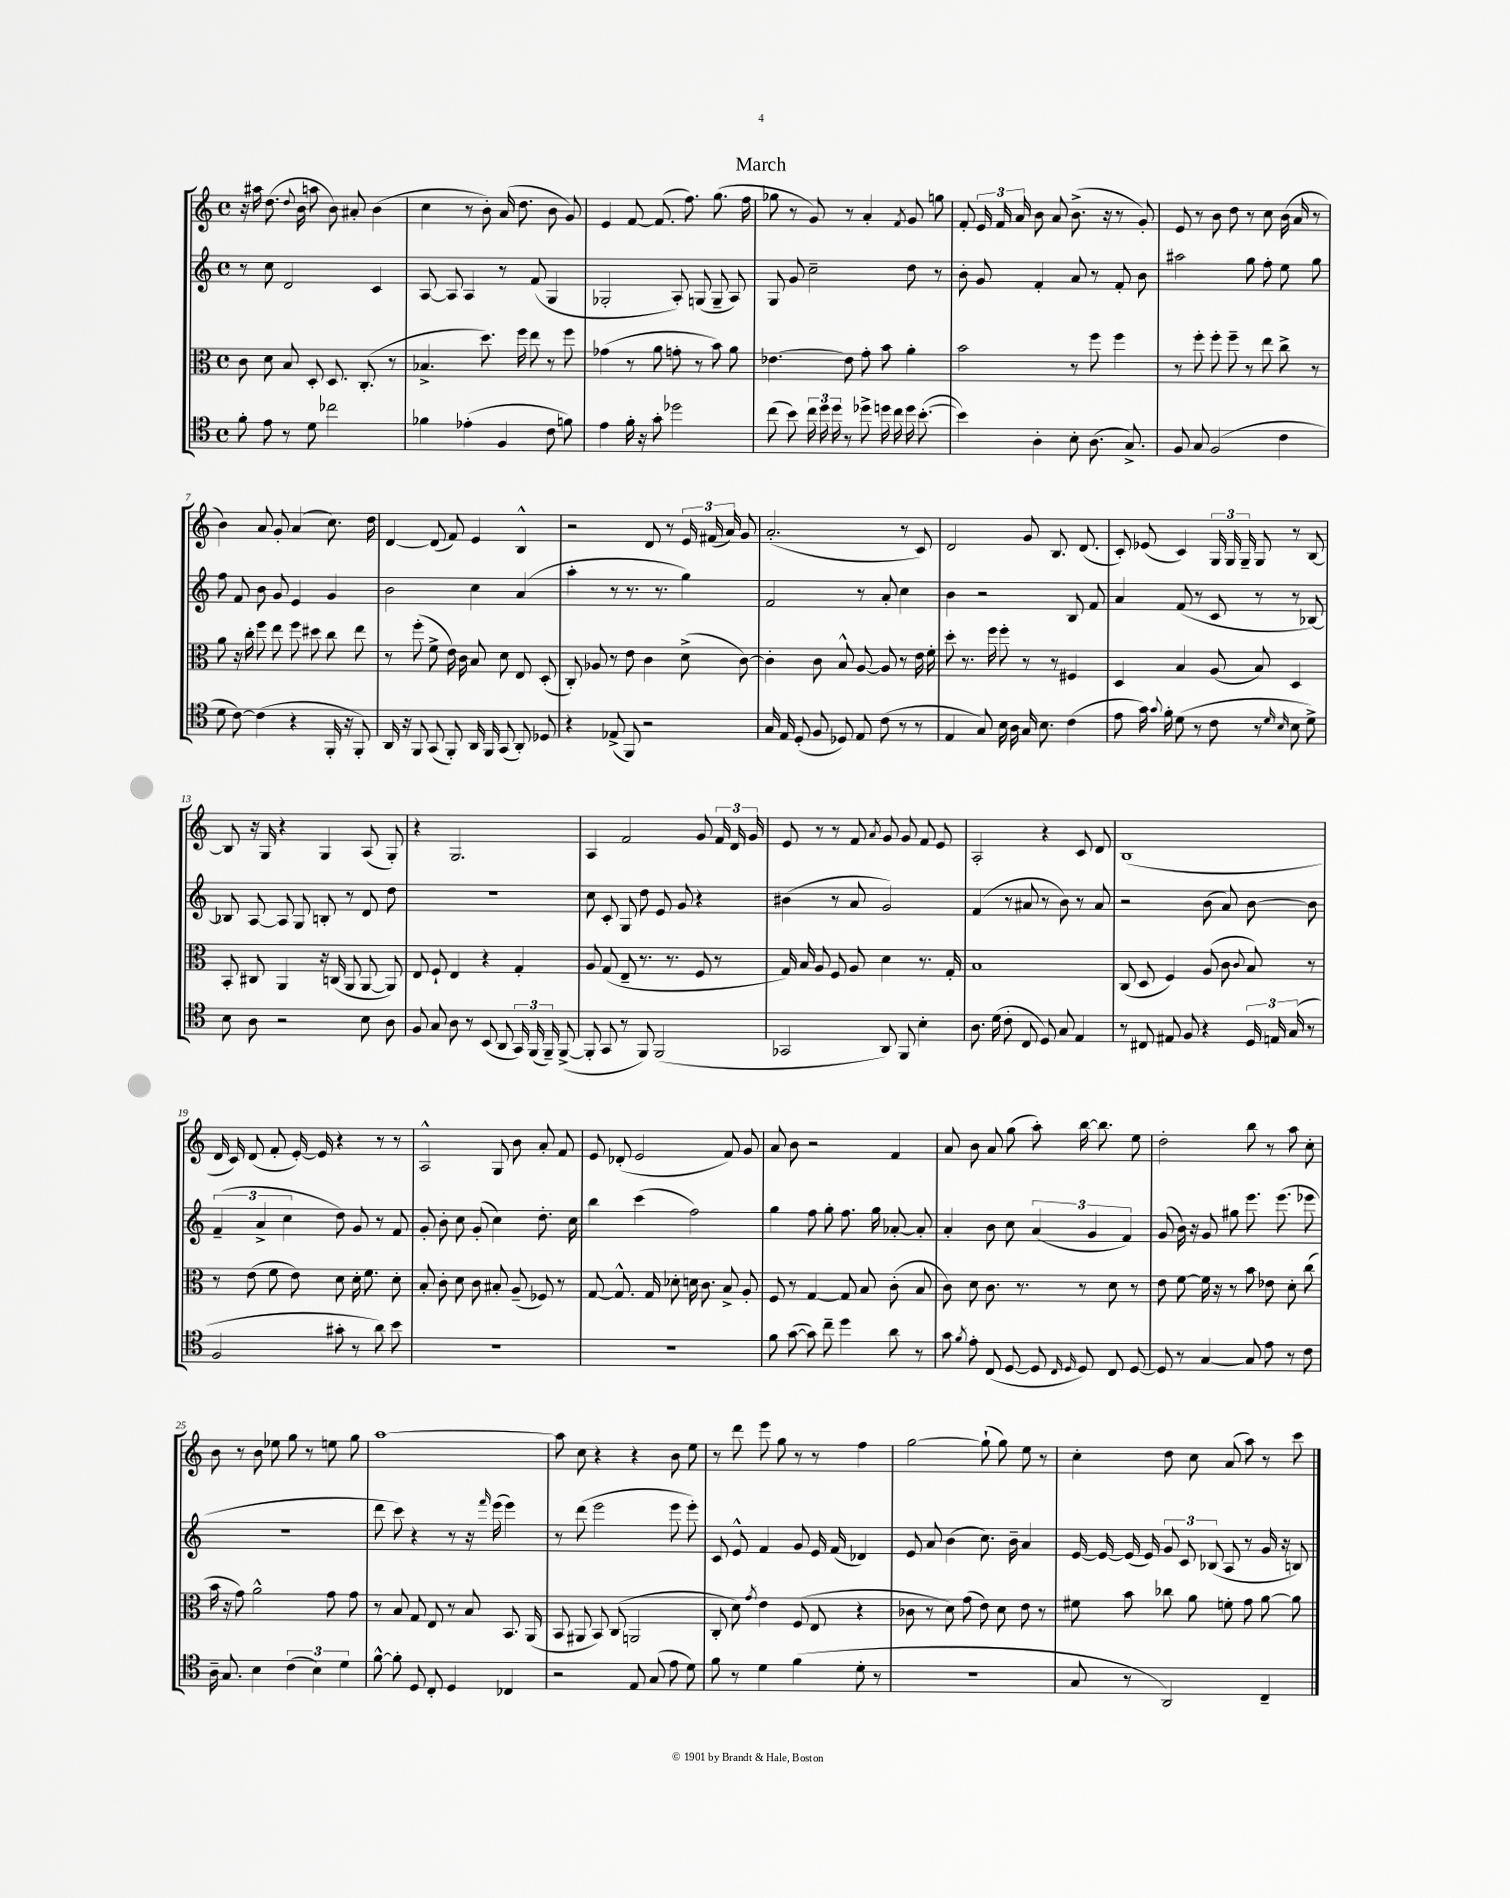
\header { title = "March" }
<<
\new StaffGroup <<
\new Staff = "s0" {
    \clef treble \key c \major \defaultTimeSignature \time 4/4
    \autoBeamOff r16 ais''16 d''8.( \appoggiatura { d''8 } b'16 a''8 b'8) ais'8-. b'4( |
    c''4 r8 b'8-.) a'16( d''8. b'8 g'8) |
    e'4 f'8~ f'8.( f''8.) g''8.( f''16 |
    ges''8 r8 g'8) r8 a'4-. \acciaccatura { f'8 } g'8 g''8 |
    f'8-. \tuplet 3/2 { e'16 f'16 a'16 } b'8 a'8 b'8.->( r16 r8 g'8-.) |
    e'8 r8 b'8 d''8 r8 c''8 b'16( a'16 r8 |
    b'4) a'8 g'8-. a'4( c''8.) d''16 |
    d'4~ d'8( f'8) e'4 b4-^ |
    r2 d'8 r8 \tuplet 3/2 { e'16 fis'16( a'16) } g'8 |
    a'2.-.( r8 c'8) |
    d'2 g'8 b8. d'8.( |
    c'8-.) ees'8( c'4) \tuplet 3/2 { g16 g16 g16-- } g8 r8 b8~ |
    b8 r16 g16 r4 g4 a8( g8-.) |
    r4 g2. |
    a4 f'2 g'8 \tuplet 3/2 { f'16 d'16 g'16 } |
    e'8 r8 r8 f'8 \acciaccatura { a'8 } g'8 g'8 f'8 e'8 |
    a2-. r4 c'8 d'8 |
    b1( |
    d'16 c'16) d'8( f'8-. e'16~-.) e'16 r4 r8 r8 |
    a2-^ g8 b'8 a'8-. f'8 |
    e'8 des'8-.( e'2 f'8) g'8 |
    a'8 b'8 r2 f'4 |
    a'8 b'8 a'8 g''8( a''8-.) b''16~ b''8. e''8 |
    d''2-. b''8 r8 a''8 c''8-. |
    b'8 r8 b'8 ees''8 g''8 r8 e''8 g''8 |
    a''1~ |
    a''8 c''8 r4 r4 b'8 e''8 |
    r8 d'''8 e'''8 g''8 r8 r8 f''4 |
    g''2~ g''8-!( g''8) e''8 r8 |
    c''4-. d''8 c''8 a'8( a''8) r8 c'''8 \bar "|." |
}
\new Staff = "s1" {
    \clef treble \key c \major \defaultTimeSignature \time 4/4
    \autoBeamOff r8 c''8 d'2 c'4 |
    a8~ a8 a4 r8 f'8( g4 |
    ges2-. a8-.) g8( g8-- a8) |
    g8 g'8 c''2-- d''8 r8 |
    b'8-. g'8 f'4-. a'8 r8 f'8-. b'8 |
    ais''2 g''8 f''8-. e''8 g''8 |
    f''8 f'8 b'8 g'8 e'4 g'4 |
    b'2 c''4 a'4( |
    a''4-. r8 r8. r8. g''4) |
    f'2 r8 a'8-. c''4 |
    b'4 r2 b8 f'8 |
    a'4 f'8( r8 c'8 r8 r8 bes8~) |
    bes8 a8~ a8 g8 b8-. r8 d'8 d''8 |
    R1 |
    c''8 c'8-. g8 d''8 e'8 g'8 r4 |
    bis'4( r8 a'8 g'2) |
    f'4( r8 ais'8 r8 b'8) r8 ais'8 |
    r2 b'8( a'8) b'8~ b'8 |
    \tuplet 3/2 { f'4--( a'4-> c''4 } d''8) g'8 r8 f'8 |
    g'8-. b'8-. c''8 g'8-.( c''4) d''8.-. c''16 |
    b''4 c'''4( f''2) |
    g''4 f''8 g''8-. f''8. g''16 aes'8~-. aes'8-. |
    a'4-. b'8 c''8 \tuplet 3/2 { a'4( g'4 f'4) } |
    g'8( b'16) r16 g'8 gis''8 e'''8. e'''8.( ees'''8 |
    R1 |
    d'''8 c'''8) r4 r8 r16 \grace { f'''16 } e'''16( e'''4) |
    r8 d'''8( e'''2 e'''8 e'''8-.) |
    c'8 e'8-^ f'4 g'8 e'16 f'16( des'4) |
    e'8 a'8 b'4( c''8.) b'16-- a'4 |
    e'16~ e'16~ e'16( e'16) \tuplet 3/2 { g'8 c'8 bes8( } a8 r8 g'16 r16 b8) \bar "|." |
}
\new Staff = "s2" {
    \clef alto \key c \major \defaultTimeSignature \time 4/4
    \autoBeamOff c'8 d'8 b8 d8-. d8. c8.-.( r8 |
    bes4.-> d''8.) f''16 e''8 r8 f''8 |
    ges'4( r8 a'8 g'8-. r8 b'8) a'8 |
    ees'4.~ ees'8 g'8-. b'8 a'4-. |
    b'2 r8 f''8 f''4 |
    r8 f''8-. f''8-. f''8-- r8 e''8 c''8-> r8 |
    a'8 r16 c''16-. f''8 e''8 f''8 dis''8 c''8 e''8 |
    r8 f''8-.( f'8-> e'16) c'16 b8 d'8 e8 d8-.( |
    c8-.) aes8 r8 e'8 c'4 d'8->( c'8~) |
    c'4-. c'8 b8-^ a8~ a8 r8 e'16 f'16-. |
    d''8-. r8. f''16 f''8-. r8 r8 fis4 |
    d4 b4 a8( b8) d4 |
    b,8-. cis8 a,4 r16 c16( a,8 a,8~ a,8) |
    e8 f8-! e4 r4 g4-. |
    a8 g8( e8-- r8. r8. f8 r8 |
    g16) b16 a8 f8 a8 d'4 r8. g16-. |
    b1 |
    c8( d8 f4) a8( c'8 \appoggiatura { c'8 } b8) r8 |
    r8 e'8( f'8 e'8) d'8 d'16-. f'8. d'8-. |
    b8-. c'8-. d'8 c'8 bis8-. a8--( fes8) r8 |
    g8~ g8.-^ g16 des'8-. d'16 c'8. b8-> a8-. |
    f8 r8 g4~ g8 b8 c'8-.( b8 |
    c'8) d'8 c'8. r8. r8 d'8 r8 |
    e'8 f'8~ f'16 r16 r8 b'8 ees'8 d'8-. c''8( |
    b'16 r16 g'8) a'2-^ g'8 g'8 |
    r8 b8 g8 e8 r8 b8 b,8. a,16( |
    b,8 ais,8 b,8) c8( a,2 |
    c8-. d'8) \acciaccatura { g'8 } e'4 f8( e8 r4 |
    ces'8 r8 d'8) g'8( e'8) d'8 e'8 r8 |
    fis'8 b'8 ces''8 a'8 f'8-. g'8 a'8~ a'8 \bar "|." |
}
\new Staff = "s3" {
    \clef tenor \key c \major \defaultTimeSignature \time 4/4
    \autoBeamOff f'8-. e'8 r8 d'8 ces''2 |
    fes'4 ees'4-.( f4 c'8 f'8) |
    e'4 f'16-. r16 g'8-. des''2 |
    c''8( b'8) \tuplet 3/2 { c''16 d''16 d''16 } r8 des''8-> d''16 c''16 d''16 b'8.~-.( |
    b'4) a4-. b8-. a8.( g8.->) |
    f8 g8 f2( c'4 |
    d'8 c'8~) c'4( r4 f,16-. r16 f,8-.) |
    a,16 r16 f,8 g,8( f,8-.) a,16 f,16 g,8( a,8-.) des8 |
    r4 ees8->( f,8) r2 |
    g16 e16 d8-.( f8 des8) e8 c'8( r8 r8 |
    e4 g8) b16 a16 g16 b8. c'4( |
    e'8 g'16) \appoggiatura { g'8 } f'16-. d'8( r8 c'8 r8 \grace { d'16 b16 } b8 d'8->) |
    b8 a8 r2 b8 a8 |
    f8 g8 a8 r8 b,8( a,8 \tuplet 3/2 { g,16) f,16( f,16--) } f,8~->( |
    f,8-. g,8 r8 f,8) f,2( |
    ges,2 a,8) f,8 b4-. |
    a8. d'16( c'8-. c8 d8) g8 e4 |
    r8 cis8 eis8 f8 r4 \tuplet 3/2 { d16 e16 g16( } r8 |
    f2 gis'8-. r8 a'8) b'8 |
    R1 |
    R1 |
    f'8 g'8~( g'8) c''8-- d''4 a'8 r8 |
    g'8 \acciaccatura { f'8 } e'8-. c8( d8~ d8 \grace { c16 d16 } d8) c8 d8~ |
    d8 r8 g4~ g8 e'8 r8 c'8 |
    a16-- g8. b4 \tuplet 3/2 { c'4( b4) d'4 } |
    f'8~-^ f'8-. d8 c8-. d4 ces4 |
    r2 e8 g8( e'8 d'8) |
    f'8 r8 d'4 f'4( d'8-. r8 |
    R1 |
    g8 r8 a,2) c4-- \bar "|." |
}
>>
>>
